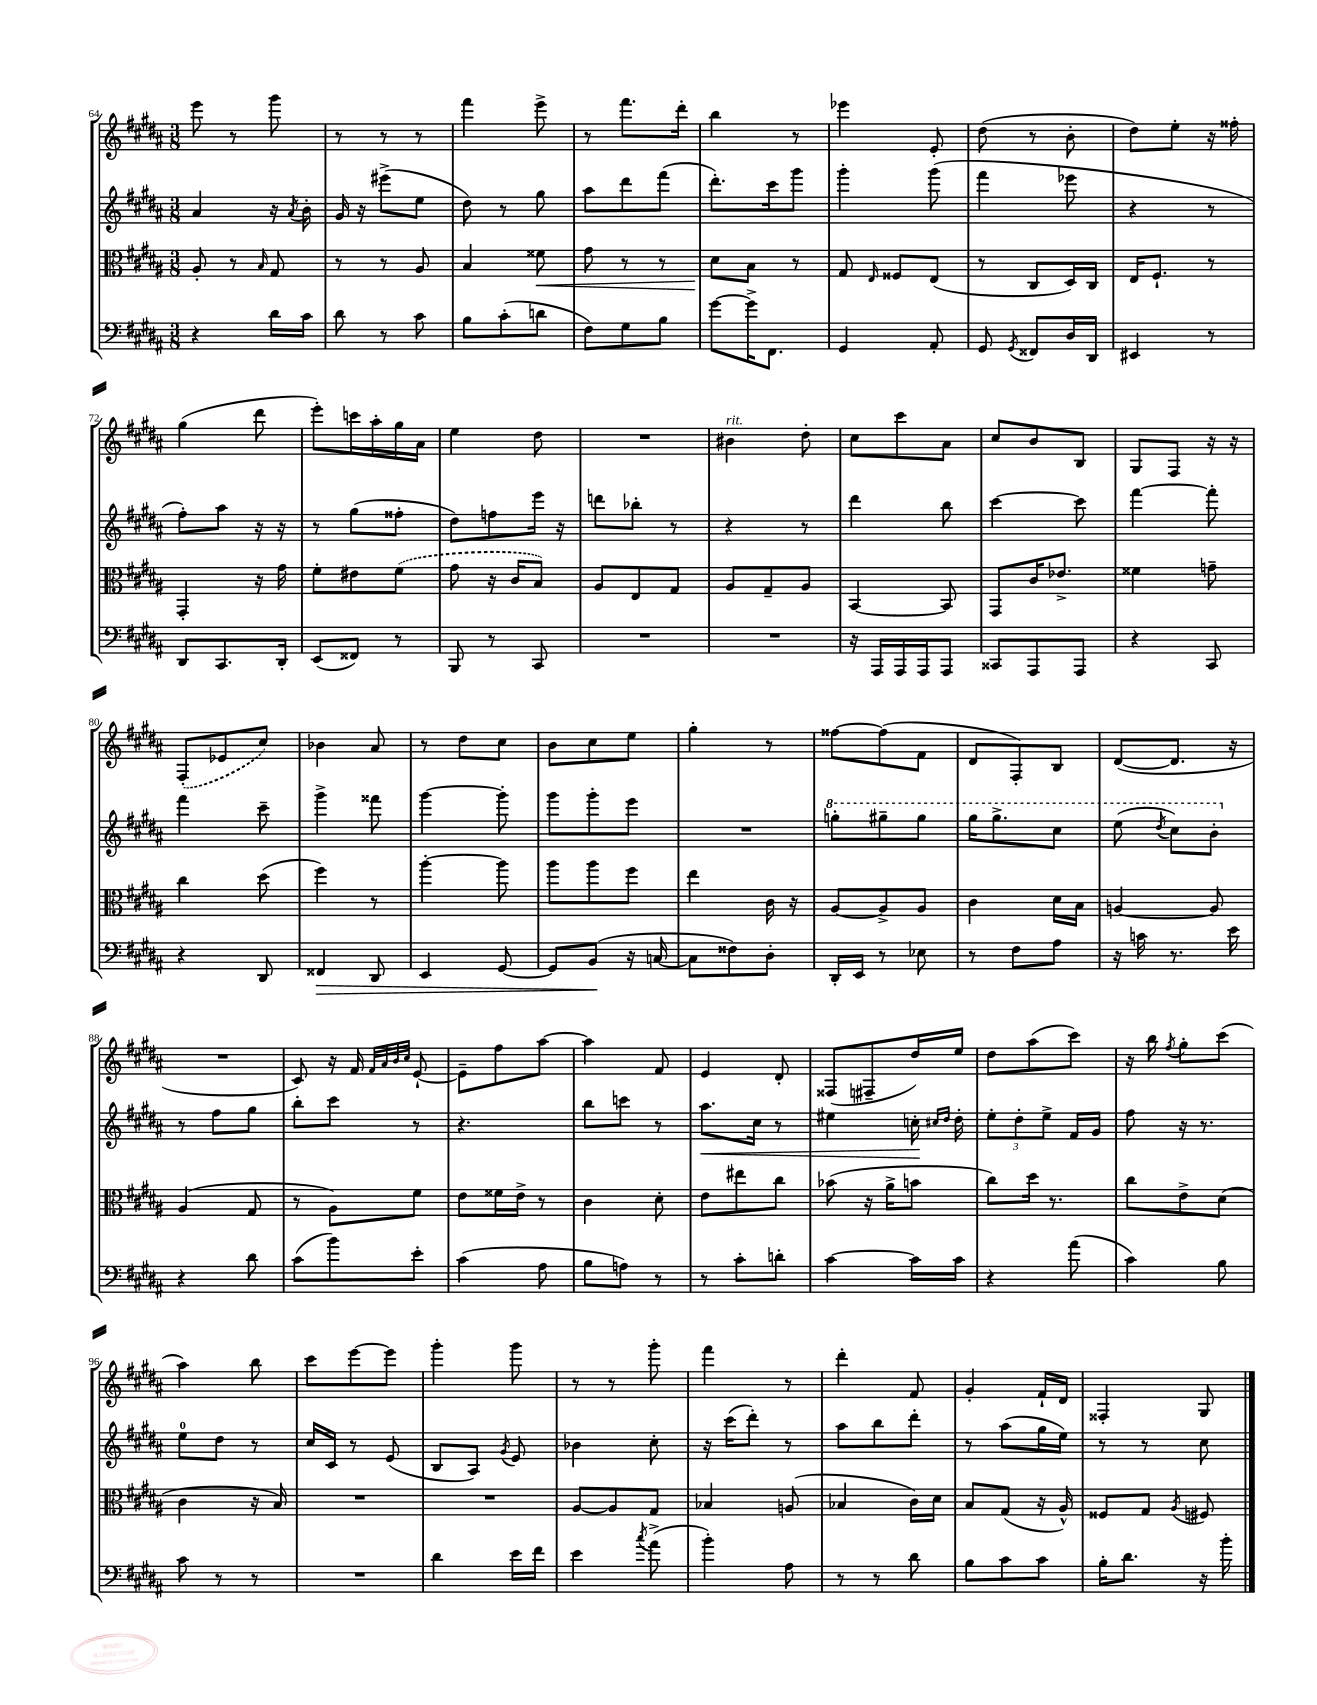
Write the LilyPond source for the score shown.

<<
\new StaffGroup <<
\new Staff = "s0" {
    \clef treble \key b \major \numericTimeSignature \time 3/8
    \autoBeamOff e'''8 r8 gis'''8 |
    r8 r8 r8 |
    fis'''4 e'''8-> |
    r8 fis'''8.[ dis'''16]-. |
    b''4 r8 |
    ees'''4 e'8-. |
    dis''8( r8 b'8-. |
    dis''8[) e''8]-. r16 fisis''16-. |
    gis''4( dis'''8 |
    e'''8[-.) c'''16 ais''16-. gis''16 ais'16] |
    e''4 dis''8 |
    R4. |
    bis'4^\markup { \italic "rit." } dis''8-. |
    cis''8[ cis'''8 ais'8] |
    cis''8[ b'8 b8] |
    gis8[ fis8] r16 r16 |
    \once \slurDashed fis8[-.( ees'8 cis''8]) |
    bes'4 ais'8 |
    r8 dis''8[ cis''8] |
    b'8[ cis''8 e''8] |
    gis''4-. r8 |
    fisis''8[~ fisis''8( fis'8] |
    dis'8[ fis8-.) b8] |
    dis'8[~( dis'8.] r16 |
    R4. |
    cis'8) r16 fis'16 \grace { fis'32[ ais'32 b'32 cis''32] } e'8~-! |
    e'8[-- fis''8 ais''8]~ |
    ais''4 fis'8 |
    e'4 dis'8-. |
    fisis8[( fis8-- dis''16) e''16] |
    dis''8[ ais''8( cis'''8]) |
    r16 b''16 \acciaccatura { fis''8 } gis''8[-. cis'''8]( |
    ais''4) b''8 |
    cis'''8[ e'''8~ e'''8] |
    gis'''4-. gis'''8 |
    r8 r8 gis'''8-. |
    fis'''4 r8 |
    dis'''4-. fis'8 |
    gis'4-. fis'16[-! dis'16] |
    fisis4-. gis8 \bar "|." |
}
\new Staff = "s1" {
    \clef treble \key b \major \numericTimeSignature \time 3/8
    \autoBeamOff ais'4 r16 \acciaccatura { ais'8 } b'16-. |
    gis'16 r16 eis'''8[->( e''8] |
    dis''8) r8 gis''8 |
    ais''8[ dis'''8 fis'''8]( |
    dis'''8.[-.) cis'''16 gis'''8] |
    gis'''4-. gis'''8( |
    fis'''4 ees'''8 |
    r4 r8 |
    fis''8[-.) ais''8] r16 r16 |
    r8 gis''8[( fisis''8]-. |
    dis''8[) f''8 e'''16] r16 |
    d'''8[ bes''8]-. r8 |
    r4 r8 |
    dis'''4 b''8 |
    cis'''4~ cis'''8 |
    fis'''4~ fis'''8-. |
    fis'''4 cis'''8-- |
    gis'''4-> fisis'''8 |
    gis'''4~ gis'''8-. |
    gis'''8[ gis'''8-. e'''8] |
    R4. |
    \ottava #1 g'''8[-. gis'''8-- gis'''8] |
    gis'''16[ gis'''8.-> cis'''8] |
    e'''8( \acciaccatura { dis'''8 } cis'''8[) b''8]-. \ottava #0 |
    r8 fis''8[ gis''8] |
    b''8[-. cis'''8] r8 |
    r4. |
    b''8[ c'''8] r8 |
    ais''8.[\< cis''16] r8 |
    eis''4 c''16-.\! \grace { cis''16[ dis''16] } dis''16-. |
    \tuplet 3/2 { e''8[-. dis''8-. e''8]-> } fis'16[ gis'16] |
    fis''8 r16 r8. |
    e''8[-0 dis''8] r8 |
    cis''16[ cis'16] r8 e'8( |
    b8[ ais8]) \acciaccatura { gis'8 } e'8 |
    bes'4 cis''8-. |
    r16 cis'''16[( dis'''8]-.) r8 |
    ais''8[ b''8 dis'''8]-. |
    r8 ais''8[( gis''16 e''16]) |
    r8 r8 cis''8 \bar "|." |
}
\new Staff = "s2" {
    \clef alto \key b \major \numericTimeSignature \time 3/8
    \autoBeamOff ais8-. r8 \grace { b16 } gis8 |
    r8 r8 ais8 |
    b4 fisis'8\< |
    gis'8 r8 r8 |
    dis'8[\! b8] r8 |
    gis8 \grace { e16 } fisis8[ e8]( |
    r8 cis8[ dis16) cis16] |
    e16[ fis8.]-! r8 |
    gis,4-. r16 gis'16 |
    fis'8[-. eis'8 \once \slurDashed fis'8]( |
    gis'8 r16 cis'16[ b8]) |
    ais8[ e8 gis8] |
    ais8[ gis8-- ais8] |
    b,4~ b,8 |
    gis,8[ cis'16 ees'8.]-> |
    fisis'4 g'8-- |
    cis''4 dis''8( |
    fis''4) r8 |
    ais''4~-. ais''8 |
    ais''8[ ais''8 fis''8] |
    e''4 cis'16 r16 |
    ais8[~ ais8-> ais8] |
    cis'4 dis'16[ b16] |
    a4~ a8 |
    ais4( gis8 |
    r8 ais8[) fis'8] |
    e'8[ fisis'16 e'16]-> r8 |
    cis'4 dis'8-. |
    e'8[ eis''8 cis''8] |
    bes'8( r16 ais'16[-> b'8] |
    cis''8[) dis''16] r8. |
    cis''8[ e'8-> dis'8]( |
    cis'4 r16 b16) |
    R4. |
    R4. |
    ais8[~ ais8 gis8] |
    bes4 a8( |
    bes4 cis'16[) dis'16] |
    b8[ gis8]( r16 ais16-^) |
    fisis8[ gis8] \acciaccatura { ais8 } fis8 \bar "|." |
}
\new Staff = "s3" {
    \clef bass \key b \major \numericTimeSignature \time 3/8
    \autoBeamOff r4 dis'16[ cis'16] |
    dis'8 r8 cis'8 |
    b8[ cis'8-.( d'8] |
    fis8[) gis8 b8] |
    gis'8[~ gis'16-> fis,8.] |
    gis,4 ais,8-. |
    gis,8 \acciaccatura { gis,8 } fisis,8[ dis16 dis,16] |
    eis,4 r8 |
    dis,8[ cis,8. dis,16]-. |
    e,8[( fisis,8]) r8 |
    b,,8 r8 cis,8 |
    R4. |
    R4. |
    r16 ais,,16[ ais,,16 ais,,16 ais,,8] |
    cisis,8[ ais,,8 ais,,8] |
    r4 cis,8 |
    r4 dis,8 |
    fisis,4\> dis,8 |
    e,4 gis,8~ |
    gis,8[ b,8]\!( r16 c16~ |
    c8[ fisis8) dis8]-. |
    dis,16[-. e,16] r8 ees8 |
    r8 fis8[ ais8] |
    r16 c'16 r8. e'16 |
    r4 dis'8 |
    cis'8[( b'8) e'8]-. |
    cis'4( ais8 |
    b8[ a8]) r8 |
    r8 cis'8[-. d'8]-. |
    cis'4~ cis'16[ cis'16] |
    r4 ais'8( |
    cis'4) b8 |
    cis'8 r8 r8 |
    R4. |
    dis'4 e'16[ fis'16] |
    e'4 \acciaccatura { cis''8 } ais'8->( |
    b'4-.) ais8 |
    r8 r8 dis'8 |
    b8[ cis'8 cis'8] |
    b16[-. dis'8.] r16 b'16-. \bar "|." |
}
>>
>>
\layout { \context { \Score currentBarNumber = #64 } }
